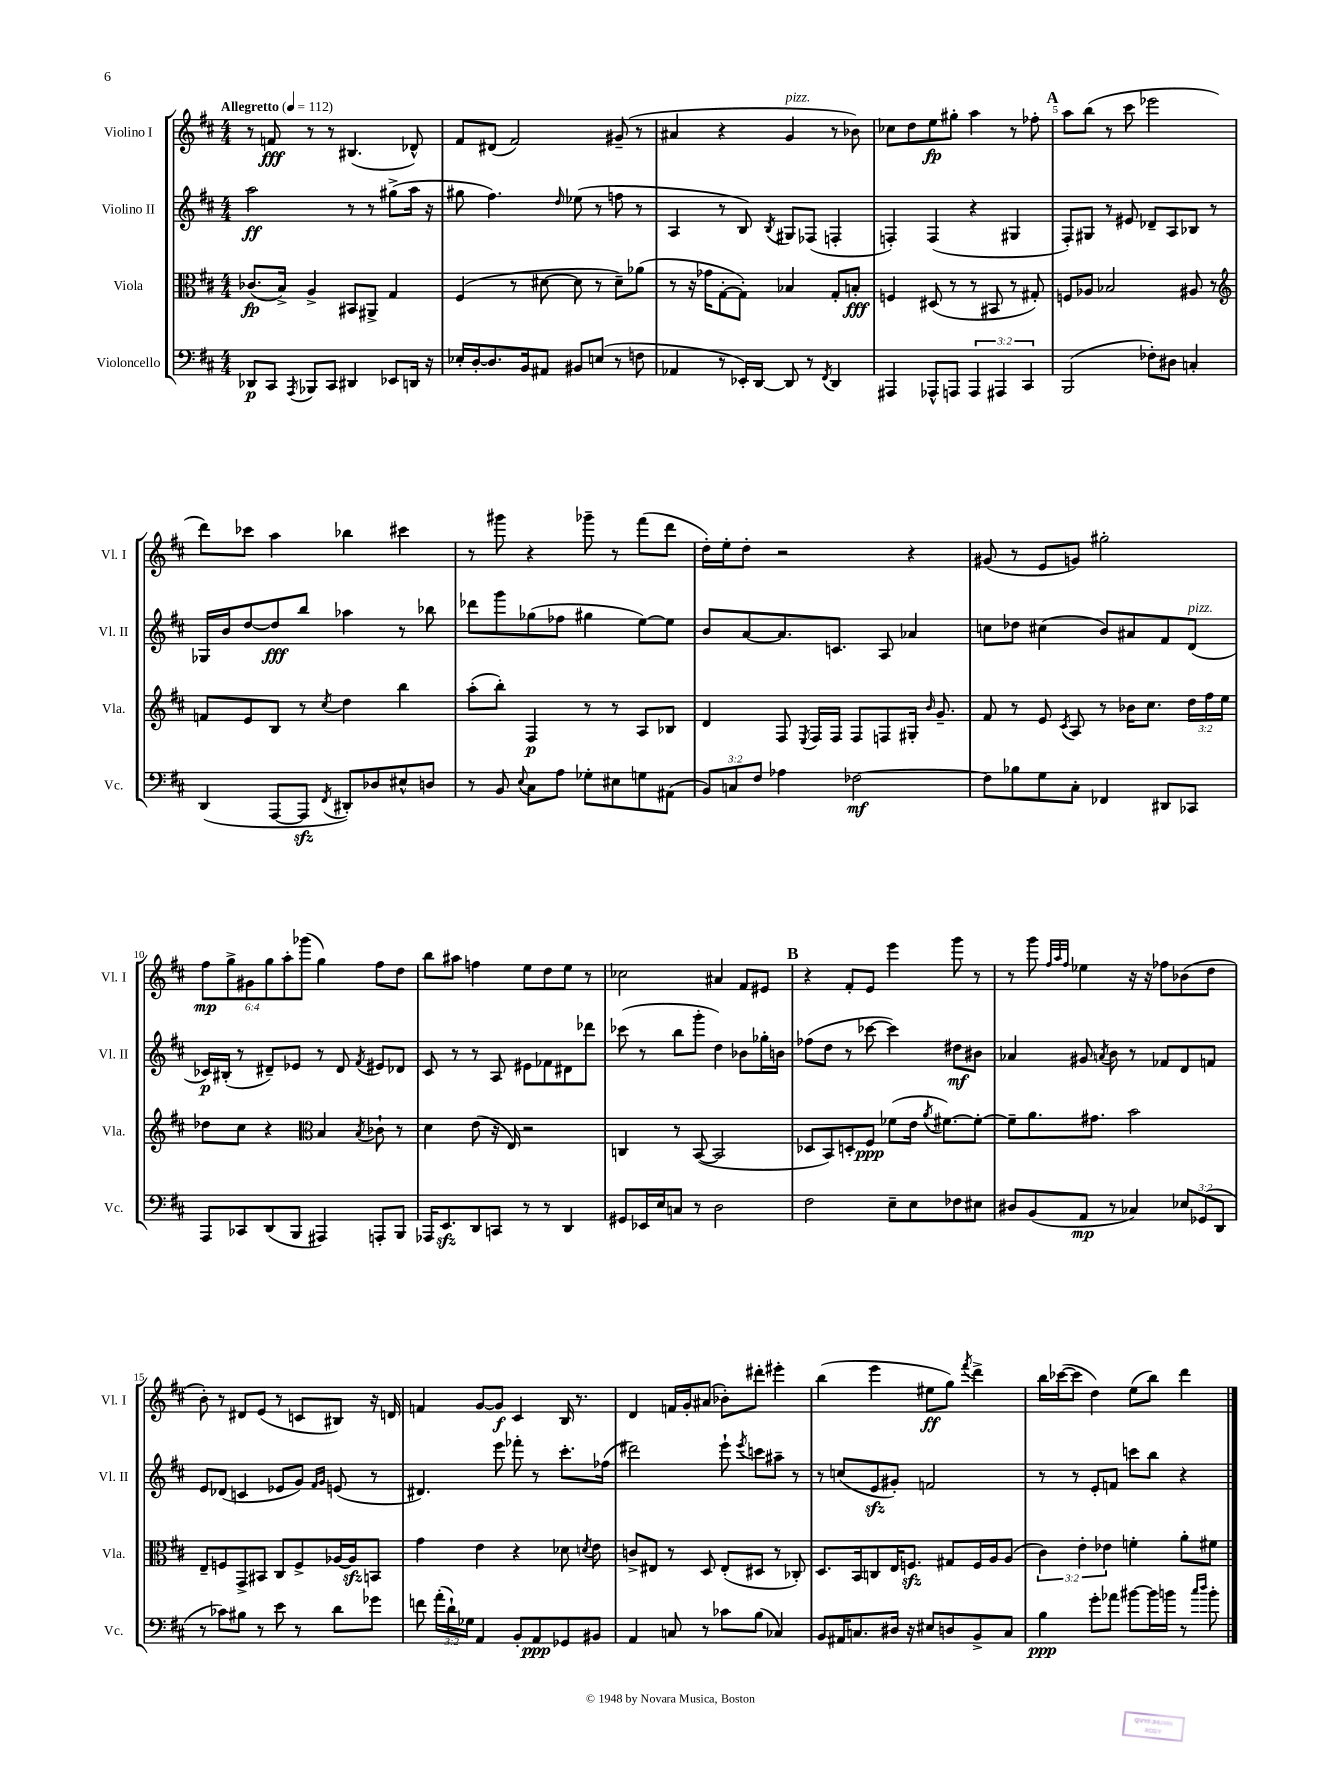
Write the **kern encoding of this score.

**kern	**dynam	**kern	**dynam	**kern	**dynam	**kern	**dynam
*part4	*part4	*part3	*part3	*part2	*part2	*part1	*part1
*staff4	*staff4	*staff3	*staff3	*staff2	*staff2	*staff1	*staff1
*I"Violoncello	*	*I"Viola	*	*I"Violino II	*	*I"Violino I	*
*I'Vc.	*	*I'Vla.	*	*I'Vl. II	*	*I'Vl. I	*
*clefF4	*	*clefC3	*	*clefG2	*	*clefG2	*
*k[f#c#]	*	*k[f#c#]	*	*k[f#c#]	*	*k[f#c#]	*
*M4/4	*	*M4/4	*	*M4/4	*	*M4/4	*
*MM112	*	*MM112	*	*MM112	*	*MM112	*
=1	=1	=1	=1	=1	=1	=1	=1
!	!	!	!	!	!	!LO:TX:a:B:t=Allegretto	!
8DD-X/L	p	(8.c-X/L	fp	2aa\	ff	8r	.
8CC#/J	.	.	.	.	.	8fn/	fff
.	.	16B^/Jk)	.	.	.	.	.
8qAAA/	.	.	.	.	.	.	.
8BBB-X/L	.	4A^/	.	.	.	8r	.
8CC#/J	.	.	.	.	.	8r	.
4DD#X/	.	8BB#X/L	.	8r	.	(4.B#X/	.
.	.	8AA#X^/J	.	8r	.	.	.
8EE-X/L	.	4G/	.	(8gg#X^\L	.	.	.
16DDn/Jk	.	.	.	16aa\Jk	.	8d-X^^/)	.
16r	.	.	.	16r	.	.	.
=2	=2	=2	=2	=2	=2	=2	=2
16E-X'/LL	.	(4F#/	.	8gg#X\	.	8f#/L	.
[16D'/J	.	.	.	.	.	.	.
8.D/]	.	.	.	4.ff#\)	.	(8d#X/J	.
.	.	8r	.	.	.	2f#/)	.
16BB/k	.	.	.	.	.	.	.
8AA#X/J	.	[8d#X\	.	.	.	.	.
.	.	.	.	16qqdd/	.	.	.
8BB#X/L	.	8d#\]	.	(8ee-X\	.	.	.
(8En/J	.	8r	.	8r	.	.	.
8r	.	8d#~\L)	.	8ffn\	.	(8g#X~/	.
8Fn\	.	(8a-X\J	.	8r	.	8r	.
=3	=3	=3	=3	=3	=3	=3	=3
4AA-X/	.	8r	.	4A/	.	4a#X/	.
.	.	16r	.	.	.	.	.
.	.	16g-X\KL	.	.	.	.	.
8r	.	[8G'\	.	8r	.	4r	.
16EE-X'/LL)	.	8G'\J])	.	8B/)	.	.	.
[16DD/JJ	.	.	.	.	.	.	.
.	.	.	.	8qB/	.	.	.
!	!	!	!	!	!	!LO:TX:a:i:t=pizz.	!
8DD/]	.	4B-X/	.	8G#X/L	.	4g/	.
8r	.	.	.	(8F-X/J	.	.	.
8qFF#/	.	.	.	.	.	.	.
4DD/	.	8G'/L	.	4Fn'/	.	8r	.
.	.	8Bn'/J	fff	.	.	8b-X\)	.
=4	=4	=4	=4	=4	=4	=4	=4
4AAA#X/	.	4Fn/	.	4Fn'/)	.	8cc-X\L	.
.	.	.	.	.	.	8dd\	.
8AAA-X^^/L	.	(8D#X/	.	(4F/	.	8ee\	fp
8AAAn/J	.	8r	.	.	.	8gg#X'\J	.
6AAA/	.	8r	.	4r	.	4aa\	.
.	.	8BB#X/	.	.	.	.	.
6AAA#X/	.	.	.	.	.	.	.
.	.	8r	.	4G#X/	.	8r	.
6CC#/	.	.	.	.	.	.	.
.	.	8G#X'/)	.	.	.	8ff-X'\	.
!!LO:REH:place=s1:t=A
=5	=5	=5	=5	=5	=5	=5	=5
(2BBB/	.	8Fn/L	.	8F#'/L)	.	8aa\L	.
.	.	8A-X/J	.	8G#X/J	.	(8bb\J	.
.	.	2B-X/	.	8r	.	8r	.
.	.	.	.	8e#X/	.	8ccc#\	.
8F-X'\L)	.	.	.	8d-X~/L	.	2eee-X\	.
8D#X\J	.	.	.	8A/	.	.	.
4Cn'/	.	8A#X/	.	8B-X/J	.	.	.
.	.	8r	.	8r	.	.	.
!!LO:LB:g=z
=6	=6	=6	=6	=6	=6	=6	=6
*	*	*clefG2	*	*	*	*	*
(4DD/	.	8fn/L	.	16G-X/LL	.	8ddd\L)	.
.	.	.	.	16b/J	.	.	.
.	.	8e/	.	[8dd/	.	8ccc-X\J	.
[8AAA/L	.	8B/J	.	8dd/]	fff	4aa\	.
8AAAzz/J]	.	8r	.	8bb/J	.	.	.
8qFF#/	.	8qcc#/	.	.	.	.	.
8DD#X'/L)	.	4dd\	.	4aa-X\	.	4bb-X\	.
8D-X/	.	.	.	.	.	.	.
8E#X^^/	.	4bb\	.	8r	.	4ccc#X\	.
8Dn/J	.	.	.	8bb-X\	.	.	.
=7	=7	=7	=7	=7	=7	=7	=7
8r	.	(8aa'\L	.	8ddd-X\L	.	8r	.
8BB/	.	8bb'\J)	.	8ggg\	.	8ggg#X\	.
8qqE/	.	.	.	.	.	.	.
8C#\L	.	4F#/	p	(8gg-X\	.	4r	.
8A\J	.	.	.	8ff-X\J	.	.	.
8G-X'\L	.	8r	.	4gg#X\	.	8ggg-X~\	.
8E#X\	.	8r	.	.	.	8r	.
8Gn\	.	8A/L	.	[8ee\L)	.	(8fff#\L	.
(8AA#X\J	.	8B-X/J	.	8ee\J]	.	8ddd\J	.
=8	=8	=8	=8	=8	=8	=8	=8
12BB/L)	.	4d/	.	8b/L	.	16dd'\LL)	.
.	.	.	.	.	.	16ee'\J	.
12Cn/	.	.	.	.	.	.	.
.	.	.	.	[8a/	.	8dd'\J	.
12F#/J	.	.	.	.	.	.	.
4A-X\	.	8F#/	.	8.a/]	.	2r	.
.	.	8qE/	.	.	.	.	.
.	.	16F#/LL	.	.	.	.	.
.	.	16F#/JJ	.	8.cn/J	.	.	.
[2F-X\	mf	8F#/L	.	.	.	.	.
.	.	8Fn/	.	8A/	.	.	.
.	.	16G#X'/Jk	.	4a-X/	.	4r	.
.	.	16qqb/	.	.	.	.	.
.	.	8.g~/	.	.	.	.	.
=9	=9	=9	=9	=9	=9	=9	=9
8F-\L]	.	8f#/	.	8ccn\L	.	(8g#X/	.
8B-X\	.	8r	.	8dd-X\J	.	8r	.
8G\	.	8e/	.	(4cc#X\	.	8e/L	.
.	.	8qc#/	.	.	.	.	.
8C#'\J	.	8A/	.	.	.	8gn/J)	.
4FF-X/	.	8r	.	8b/L)	.	2gg#X'\	.
.	.	16b-X\KL	.	8a#X/	.	.	.
.	.	8.cc#\J	.	.	.	.	.
8DD#X/L	.	.	.	8f#/	.	.	.
!	!	!	!	!LO:TX:a:i:t=pizz.	!	!	!
8CC-X/J	.	24dd\LL	.	(8d/J	.	.	.
.	.	24ff#\	.	.	.	.	.
.	.	24ee\JJ	.	.	.	.	.
!!LO:LB:g=z
=10	=10	=10	=10	=10	=10	=10	=10
8AAA/L	.	8dd-X\L	.	16c-X/LL)	p	12ff#\L	mp
.	.	.	.	(16B#X'/JJ	.	.	.
.	.	.	.	.	.	12gg^\	.
8CC-X/	.	8cc#\J	.	8r	.	.	.
.	.	.	.	.	.	12g#X\	.
(8DD/	.	4r	.	8d#X~/L)	.	12gg\	.
.	.	.	.	.	.	12aa'\	.
8BBB/J	.	.	.	8e-X/J	.	.	.
.	.	.	.	.	.	(12ggg-X\J	.
*	*	*clefC3	*	*	*	*	*
4AAA#X/)	.	4B/	.	8r	.	4gg\)	.
.	.	.	.	8d#/	.	.	.
.	.	8qB/	.	8qf#/	.	.	.
8AAAn'/L	.	8c-X`\	.	8e#X/L	.	8ff#\L	.
8BBB/J	.	8r	.	8d-X/J	.	8dd\J	.
=11	=11	=11	=11	=11	=11	=11	=11
16AAA-X/KL	.	4d\	.	8c#/	.	8bb\L	.
8.EEzz/	.	.	.	.	.	.	.
.	.	.	.	8r	.	8aa#X\J	.
8DD/	.	(8e\	.	8r	.	4ffn\	.
8CCn/J	.	16r	.	8A/	.	.	.
.	.	16E/)	.	.	.	.	.
8r	.	2r	.	8e#X\L	.	8ee\L	.
8r	.	.	.	8f-X\	.	8dd\	.
4DD/	.	.	.	8d#X\	.	8ee\J	.
.	.	.	.	8ddd-X\J	.	8r	.
=12	=12	=12	=12	=12	=12	=12	=12
8GG#X/L	.	4Cn/	.	(8ccc-X\	.	2cc-X\	.
16EE-X/L	.	.	.	8r	.	.	.
16E/J	.	.	.	.	.	.	.
8Cn/J	.	8r	.	8bb\L	.	.	.
8r	.	([8BB/	.	8ggg'\J	.	.	.
2D\	.	2BB/]	.	4dd\)	.	4a#X/	.
.	.	.	.	8b-X\L	.	8f#/L	.
.	.	.	.	16gg-X'\L	.	8e#X/J	.
.	.	.	.	16bn\JJ	.	.	.
!!LO:REH:place=s1:t=B
=13	=13	=13	=13	=13	=13	=13	=13
2F#\	.	8D-X/L	.	(8ff-X\L	.	4r	.
.	.	8BB/)	.	8dd\J	.	.	.
.	.	8Dn'/	.	8r	.	8f#'/L	.
.	.	8F#/J	ppp	[8ccc-X\	.	8e/J	.
8E~\L	.	(8f-X\L	.	4ccc-\])	.	4eee\	.
8E\	.	16e\Jk	.	.	.	.	.
.	.	8qa/	.	.	.	.	.
.	.	[8.f#X\L)	.	.	.	.	.
8F-X\	.	.	.	8dd#X\L	mf	8ggg\	.
8E#X\J	.	8f#'\J_	.	8b#X\J	.	8r	.
=14	=14	=14	=14	=14	=14	=14	=14
8D#X/L	.	8f#~\L]	.	4a-X/	.	8r	.
(8BB/	.	8.a\	.	.	.	8ggg\	.
.	.	.	.	.	.	32qqff#/LLL	.
.	.	.	.	.	.	32qqaa/	.
.	.	.	.	.	.	32qqff#/JJJ	.
8AA/J	mp	.	.	8g#X/	.	4ee-X\	.
.	.	8.g#X\J	.	.	.	.	.
.	.	.	.	8qan/	.	.	.
8r	.	.	.	8b\	.	.	.
4C-X/)	.	2b\	.	8r	.	16r	.
.	.	.	.	.	.	16r	.
.	.	.	.	8f-X/L	.	8ff-X\L	.
12E-X/L	.	.	.	8d/	.	(8b-X\	.
(12GG-X/	.	.	.	.	.	.	.
.	.	.	.	8fn/J	.	8dd\J	.
12DD/J	.	.	.	.	.	.	.
!!LO:LB:g=z
=15	=15	=15	=15	=15	=15	=15	=15
8r	.	8E~/L	.	8e/L	.	8b'\)	.
8c-X\L)	.	8Fn/	.	(8d-X/J	.	8r	.
8B#X\J	.	8GG^/	.	4cn/	.	8d#X/L	.
8r	.	8BB#X/J	.	.	.	(8e/J	.
8e\	.	8C#/L	.	8e-X/L	.	8r	.
8r	.	8F^/	.	8g/J)	.	8cn/L	.
.	.	.	.	16qqf#/LL	.	.	.
.	.	.	.	16qqg/JJ	.	.	.
8d\L	.	[16A-X/L	.	(8en/	.	8B#X/J)	.
.	.	16A-zz/J]	.	.	.	.	.
8g-X\J	.	8BBn/J	.	8r	.	16r	.
.	.	.	.	.	.	16dn/	.
=16	=16	=16	=16	=16	=16	=16	=16
8fn\	.	4g\	.	4.d#X/)	.	4fn/	.
(24a'\LL	.	.	.	.	.	.	.
24d`\)	.	.	.	.	.	.	.
24G-X\JJ	.	.	.	.	.	.	.
4AA/	.	4e\	.	.	.	[8g/L	.
.	.	.	.	8eee\	.	8g/J]	f
8BB'/L	.	4r	.	8fff-X'\	.	4c#/	.
8AA/	ppp	.	.	8r	.	.	.
8GG-X/	.	8d-X\	.	8.ccc#'\L	.	16B/	.
.	.	.	.	.	.	8.r	.
.	.	8qdn/	.	.	.	.	.
8BB#X/J	.	8e\	.	.	.	.	.
.	.	.	.	(16ff-X\Jk	.	.	.
=17	=17	=17	=17	=17	=17	=17	=17
4AA/	.	8cn^/L	.	2ddd#X\)	.	4d/	.
.	.	8E#X/J	.	.	.	.	.
8Cn/	.	8r	.	.	.	16fn/LL	.
.	.	.	.	.	.	16g'/J	.
8r	.	8D/	.	.	.	(8a#X/J	.
8c-X\L	.	(8E#'/L	.	8eee`\	.	8b-X'\L)	.
.	.	.	.	8qeee/	.	.	.
(8B\J	.	8D#X/J	.	8cccn\L	.	8ddd#X'\J	.
4C-X/)	.	8r	.	8aa#X~\J	.	4eee#X'\	.
.	.	8C-X'/)	.	8r	.	.	.
=18	=18	=18	=18	=18	=18	=18	=18
8BB/L	.	8.D/L	.	8r	.	(4bb\	.
16AA#X/K	.	.	.	(8ccn/L	.	.	.
8.Cn/	.	16BB/k	.	.	.	.	.
.	.	8Cn/	.	8ezz/	.	4eee\	.
16D#X/Jk	.	16E/K	.	8g#X'/J)	.	.	.
16r	.	8.Fnzz/J	.	.	.	.	.
8E#X/L	.	.	.	2fn/	.	8ee#X\L	ff
8Dn/	.	8G#X/L	.	.	.	8gg\J)	.
.	.	.	.	.	.	8qfff#/	.
8BB^/	.	16F/L	.	.	.	4ddd^\	.
.	.	16A/J	.	.	.	.	.
8C/J	.	(8A/J	.	.	.	.	.
=19	=19	=19	=19	=19	=19	=19	=19
4B\	ppp	6c#\)	.	8r	.	16bb\LL	.
.	.	.	.	.	.	([16ccc-X\J	.
.	.	.	.	8r	.	8ccc-\J]	.
.	.	6e'\	.	.	.	.	.
8g'\L	.	.	.	8e'/L	.	4dd\)	.
.	.	6e-X\	.	.	.	.	.
8a-X\J	.	.	.	8fn/J	.	.	.
[8b#X\L	.	4fn'\	.	8cccn\L	.	(8ee\L	.
16b#\L]	.	.	.	8bb\J	.	8bb\J)	.
16bn\JJ	.	.	.	.	.	.	.
8r	.	8a'\L	.	4r	.	4ddd\	.
16qqcc#/LL	.	.	.	.	.	.	.
16qqdd/JJ	.	.	.	.	.	.	.
8b'\	.	8f#X\J	.	.	.	.	.
==	==	==	==	==	==	==	==
*-	*-	*-	*-	*-	*-	*-	*-
